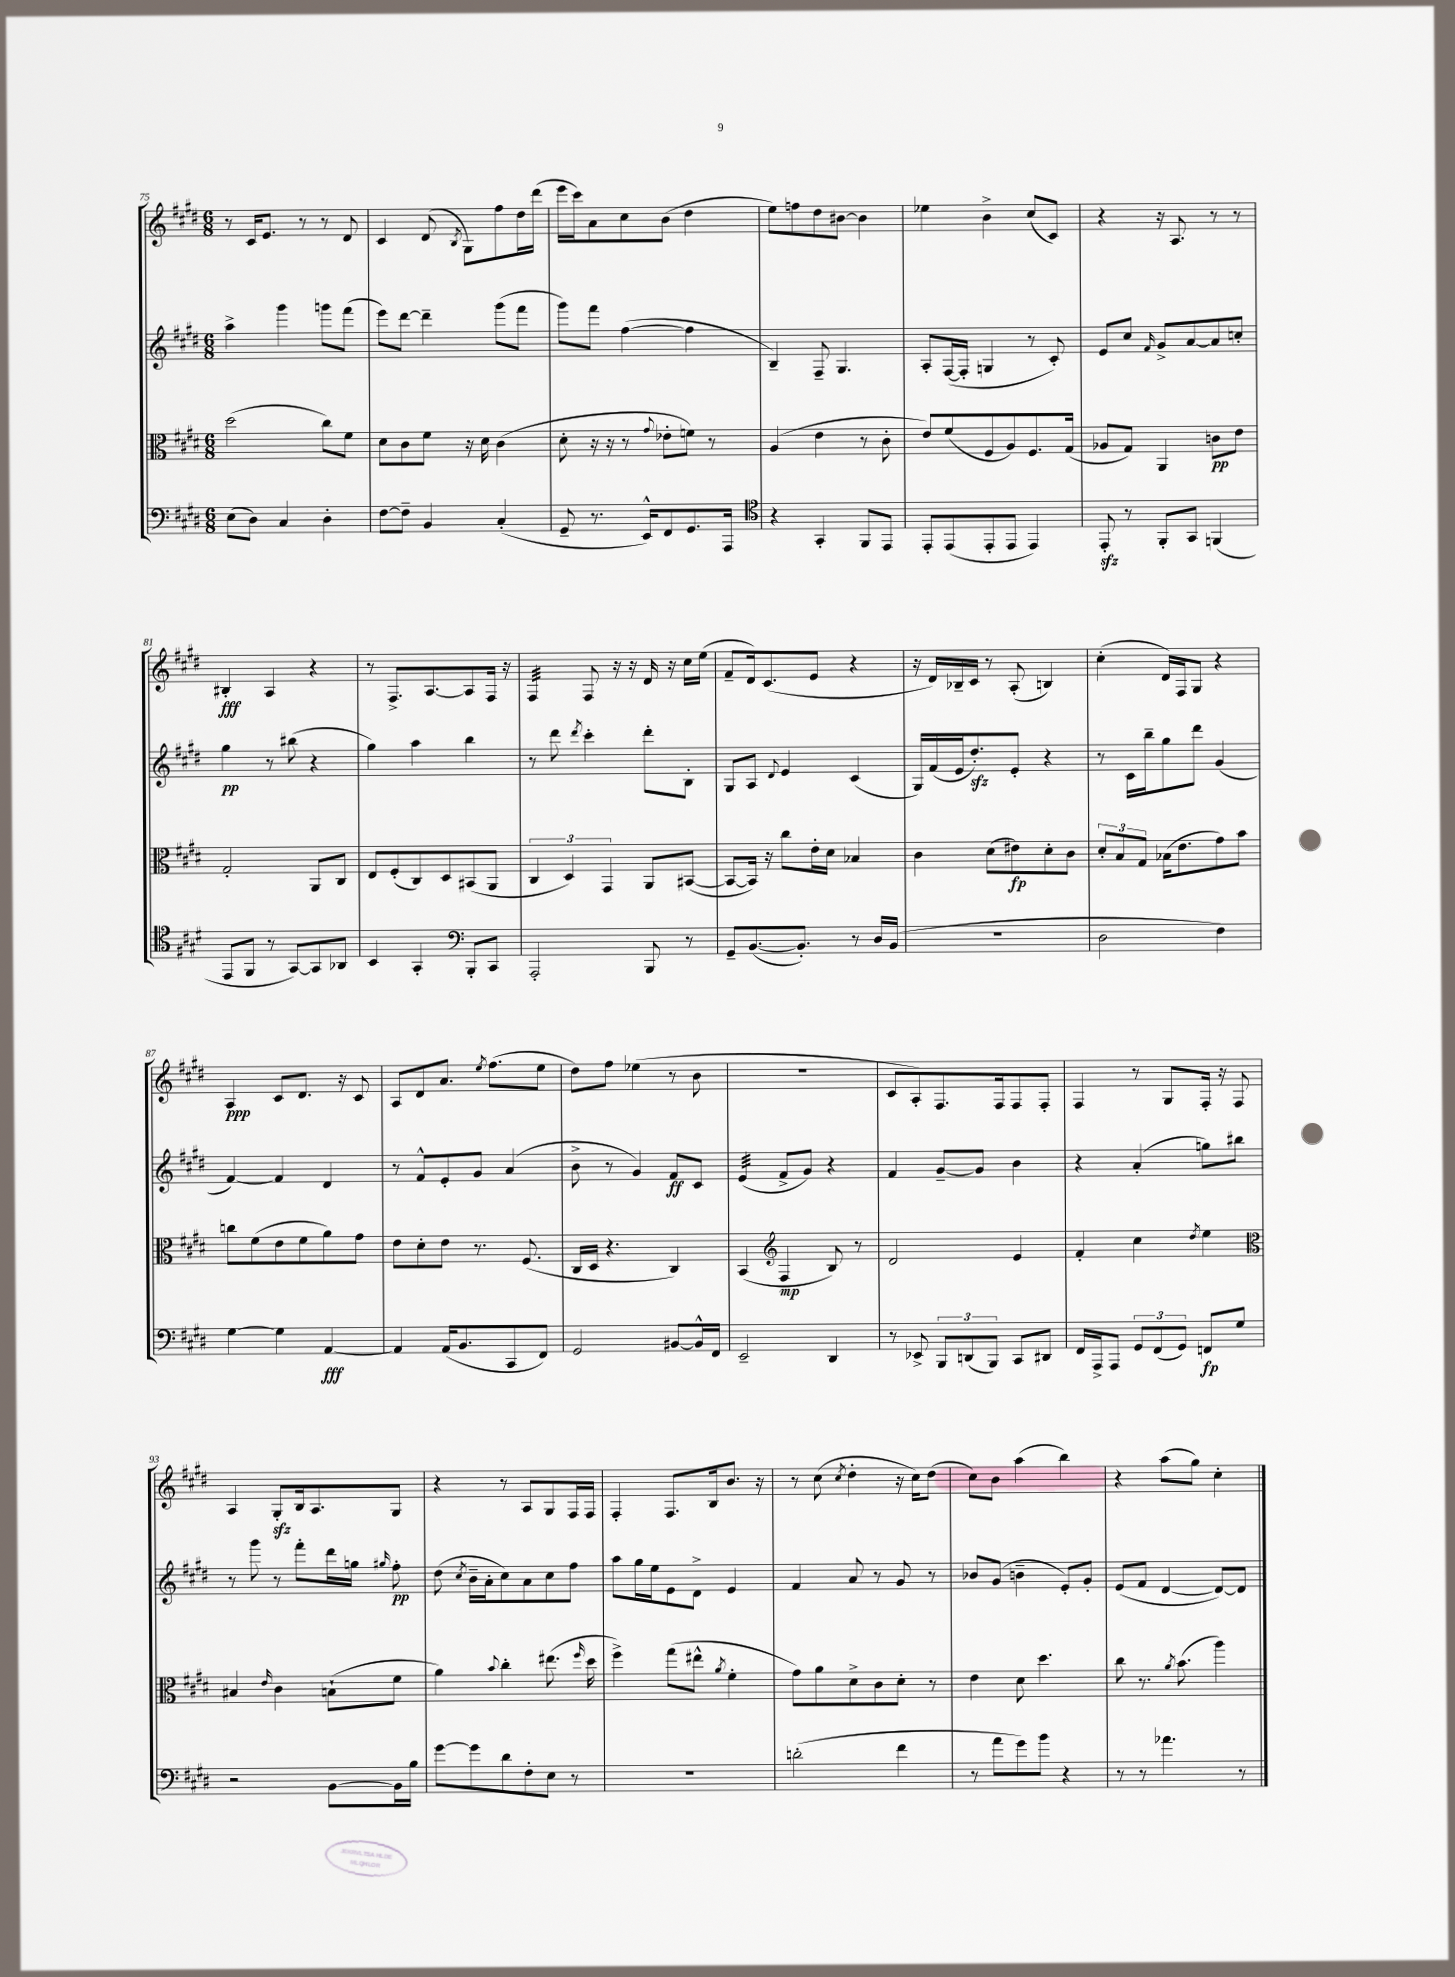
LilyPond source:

<<
\new StaffGroup <<
\new Staff = "s0" {
    \clef treble \key e \major \numericTimeSignature \time 6/8
    \autoBeamOff r8 cis'16[ e'8.] r8 r8 dis'8 |
    cis'4 dis'8( \acciaccatura { b8 } gis8[) fis''8 dis''16 dis'''16]( |
    e'''16[ cis'''16) a'8 cis''8 b'8]( dis''4 |
    e''8[) f''8 dis''8 bis'8]~ bis'4 |
    ees''4 b'4-> cis''8[( cis'8]) |
    r4 r16 a8. r8 r8 |
    bis4-.\fff a4 r4 |
    r8 fis8.[-> a8.~ a8 fis16] r16 |
    fis4:32 fis8 r16 r16 dis'16 r16 cis''16[ e''16]( |
    fis'8[-- dis'16) cis'8.( e'8] r4 |
    r16 dis'16[) bes16-- cis'16] r8 a8-.( b4) |
    cis''4-.( dis'16[) fis16 gis8] r4 |
    a4\ppp cis'8[ dis'8.] r16 cis'8 |
    a8[ dis'8 a'8.] \acciaccatura { e''8 } fis''8.[( e''8] |
    dis''8[) fis''8] ees''4( r8 b'8 |
    R2. |
    cis'8[ a8-.) fis8. fis16 fis8 fis8]-. |
    fis4 r8 gis8[ fis16]-. r16 fis8 |
    a4 gis8[-.\sfz b16 a8. gis8] |
    r4 r8 a8[ gis8 fis16 fis16] |
    fis4-. fis8.[ b16 b'8.] r16 |
    r8 cis''8( \acciaccatura { cis''8 } dis''4-. r16 cis''16[) dis''8]( |
    cis''8[) b'8] a''4( b''4) |
    r4 a''8[( gis''8]) cis''4-. \bar "|." |
}
\new Staff = "s1" {
    \clef treble \key e \major \numericTimeSignature \time 6/8
    \autoBeamOff a''4-> gis'''4 g'''8[ fis'''8]( |
    e'''8[) dis'''8]~ dis'''4-- gis'''8[( fis'''8] |
    gis'''8[) fis'''8] fis''4~( fis''4 |
    b4--) fis8-- gis4. |
    a8[-. fis16~( fis16]-. g4 r8 cis'8-.) |
    e'8[ cis''8] \grace { fis'16 } gis'8[-> a'8~ a'8 c''8]-. |
    gis''4\pp r8 bis''8( r4 |
    gis''4) a''4 b''4 |
    r8 dis'''8 \acciaccatura { dis'''8 } cis'''4-. dis'''8[-. b8]-. |
    gis8[ a8] \appoggiatura { dis'8 } e'4 cis'4( |
    gis16[) fis'16( e'16 dis''8.-.\sfz) e'8]-. r4 |
    r8 cis'16[ b''16-- gis''8 dis'''8] gis'4( |
    fis'4~) fis'4 dis'4 |
    r8 fis'8[-^ e'8-. gis'8] a'4( |
    b'8-> r8 gis'4) fis'8[\ff cis'8] |
    e'4:32( fis'8[-> gis'8]) r4 |
    fis'4 gis'8[~-- gis'8] b'4 |
    r4 a'4-.( g''8[) bis''8] |
    r8 gis'''8 r8 fis'''8[-. dis'''16 g''16] \grace { gis''16 } fis''8-.\pp |
    dis''8( \acciaccatura { cis''8 } b'16[-- a'16-. cis''8) a'8 cis''8 fis''8] |
    a''8[ gis''16 e''16 e'8 dis'8]-> e'4 |
    fis'4 a'8 r8 gis'8 r8 |
    bes'8[ gis'8]( b'4-- e'8[-.) gis'8]-. |
    e'8[( fis'8] dis'4~ dis'8[~) dis'8] \bar "|." |
}
\new Staff = "s2" {
    \clef alto \key e \major \numericTimeSignature \time 6/8
    \autoBeamOff dis''2( cis''8[) fis'8] |
    dis'8[ cis'8 fis'8] r16 dis'16 cis'4( |
    dis'8-. r16 r16 r8 \appoggiatura { gis'8 } ees'8[-. f'8]) r8 |
    a4( e'4 r8 cis'8-. |
    e'8[) fis'8( fis8 a8) fis8. gis16]( |
    aes8[ gis8]) a,4 c'8[\pp e'8] |
    gis2-. a,8[ cis8] |
    e8[ fis8-.( cis8) dis8 bis,8( a,8] |
    \tuplet 3/2 { cis4 dis4) gis,4 } a,8[ bis,8]~( |
    bis,8[~ bis,16]) r16 cis''8[ e'16-. dis'16] bes4 |
    cis'4 dis'8[( eis'8\fp) dis'8-. cis'8] |
    \tuplet 3/2 { dis'8[-. b8 gis8] } bes16[( e'8. gis'8) b'8] |
    c''8[ fis'8( e'8 fis'8 a'8) gis'8] |
    e'8[ dis'8-. e'8] r8. fis8.( |
    cis16[ dis16] r4. cis4) |
    b,4( \clef treble fis4\mp b8) r8 |
    dis'2 e'4 |
    fis'4-. cis''4 \acciaccatura { dis''8 } e''4 |
    \clef alto bis4 \grace { e'16 } cis'4 b8[-!( fis'8] |
    a'4) \appoggiatura { b'8 } cis''4-. eis''8.( \grace { fis''16 } dis''16 |
    fis''4->) gis''8[( eis''8]-^ \acciaccatura { a'8 } fis'4-. |
    gis'8[) a'8 dis'8-> cis'8 dis'8]-. r8 |
    e'4 dis'8 dis''4. |
    cis''8 r8. \acciaccatura { a'8 } b'8.( a''4) \bar "|." |
}
\new Staff = "s3" {
    \clef bass \key e \major \numericTimeSignature \time 6/8
    \autoBeamOff e8[( dis8]) cis4 dis4-. |
    fis8[~ fis8]-- b,4 cis4-.( |
    gis,8-- r8. e,16[-^) fis,8 gis,8. a,,16] |
    \clef tenor r4 gis,4-. fis,8[ e,8] |
    e,8[-. e,8( e,8-. e,8] e,4) |
    e,8-.\sfz r8 fis,8[-. gis,8] f,4( |
    e,8[ fis,8] r8 gis,8[~) gis,8 aes,8] |
    b,4 gis,4-. \clef bass b,,8[-. cis,8] |
    a,,2-. b,,8 r8 |
    gis,8[-- b,8.~( b,8.]-.) r8 dis16[ b,16]( |
    R2. |
    dis2 fis4) |
    gis4~ gis4 a,4~\fff |
    a,4 a,16[( b,8. cis,8 fis,8]) |
    gis,2 bis,8[~ bis,16-^ fis,16] |
    e,2-- dis,4 |
    r8 ees,8-> \tuplet 3/2 { b,,8[ d,8( b,,8]) } cis,8[ dis,8] |
    fis,16[ a,,16-> a,,8] \tuplet 3/2 { gis,8[ fis,8( gis,8]) } f,8[\fp gis8] |
    r2 b,8[~ b,16 b16] |
    gis'8[~ gis'8 dis'8 fis8-. e8] r8 |
    R2. |
    d'2-.( fis'4 |
    r8 a'8[ gis'8) b'8] r4 |
    r8 r8 aes'4. r8 \bar "|." |
}
>>
>>
\layout { \context { \Score currentBarNumber = #75 } }
